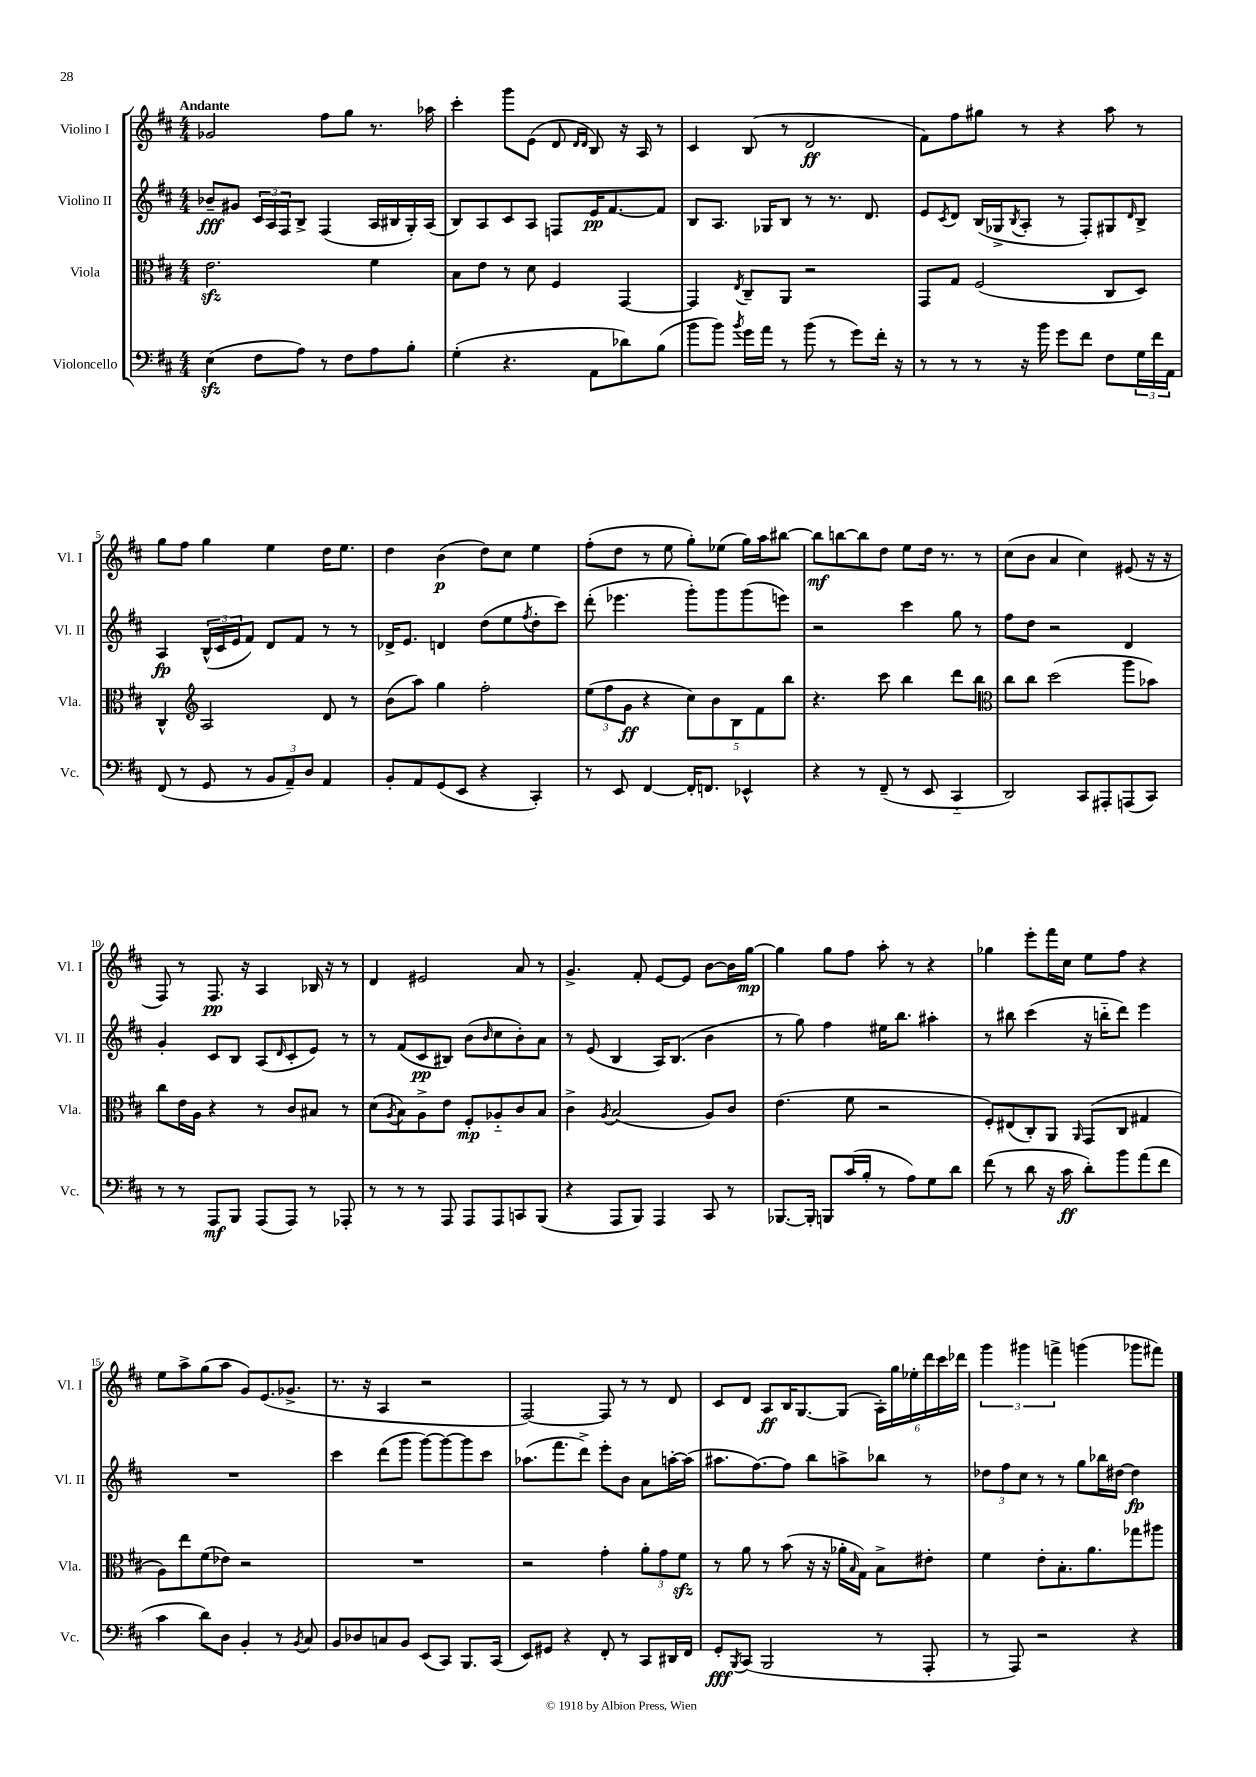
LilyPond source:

<<
\new StaffGroup <<
\new Staff = "s0" \with { instrumentName = "Violino I" shortInstrumentName = "Vl. I" } {
    \clef treble \key d \major \numericTimeSignature \time 4/4 \tempo "Andante"
    ges'2 fis''8 g''8 r8. aes''16 |
    cis'''4-. g'''8 e'8( d'8 \grace { d'16 d'16 } b8) r16 a16 r8 |
    cis'4 b8( r8 d'2\ff |
    fis'8) fis''8 gis''8 r8 r4 a''8 r8 |
    g''8 fis''8 g''4 e''4 d''16 e''8. |
    d''4 b'4\p( d''8) cis''8 e''4 |
    fis''8-.( d''8 r8 e''8 g''8-.) ees''8( g''16) a''16 bis''8~ |
    bis''8\mf b''8~ b''8 d''8 e''8 d''16 r8. r8 |
    cis''8( b'8 a'4 cis''4) eis'8( r16 r16 |
    fis8) r8 fis8.\pp r16 a4 bes16 r16 r8 |
    d'4 eis'2 a'8 r8 |
    g'4.-> fis'8-. e'8~ e'8 b'8~ b'16 g''16~\mp |
    g''4 g''8 fis''8 a''8-. r8 r4 |
    ges''4 e'''8-. fis'''16 cis''16 e''8 fis''8 r4 |
    e''8 a''8-> g''8( a''8 g'8) e'8.( ges'8.-> |
    r8. r16 a4 r2 |
    fis2~) fis8 r8 r8 d'8 |
    cis'8 d'8 a8\ff b16 g8.~ g8( \tuplet 6/4 { a16-.) g''16 ees''16-. d'''16 cis'''16 des'''16 } |
    \tuplet 3/2 { g'''4 gis'''4 f'''4-> } g'''4( ges'''8 fis'''8) \bar "|." |
}
\new Staff = "s1" \with { instrumentName = "Violino II" shortInstrumentName = "Vl. II" } {
    \clef treble \key d \major \numericTimeSignature \time 4/4
    bes'8--\fff gis'8 \tuplet 3/2 { cis'16 a16 fis16 } b8-> fis4( a16 bis16 g16-.) a16( |
    b8) a8 cis'8 a8 f8 e'16\pp fis'8.~ fis'8 |
    b8 a8. ges16 b8 r8 r8. d'8. |
    e'8 \acciaccatura { cis'8 } d'8 b16( ges16-> \acciaccatura { b8 } a8-. r8 fis8-.) gis8 \grace { d'16 } b8-> |
    a4\fp \tuplet 3/2 { b16-^( cis'16 e'16 } fis'8) d'8 fis'8 r8 r8 |
    des'16-> e'8. d'4 d''8( e''8 \acciaccatura { fis''8 } d''8-. cis'''8) |
    d'''8-.( ees'''4. g'''8-.) g'''8 g'''8( e'''8) |
    r2 cis'''4 g''8 r8 |
    fis''8 d''8 r2 d'4 |
    g'4-. cis'8 b8 a8( \grace { d'16 } cis'8-. e'8) r8 |
    r8 fis'8( cis'8\pp bis8) b'8( \grace { b'16 } cis''8 b'8-.) a'8 |
    r8 e'8( b4 a16) b8.( b'4 |
    r8 g''8) fis''4 eis''16 b''8. ais''4-. |
    r8 bis''8 cis'''4( r16 b''16-_ d'''8) e'''4 |
    R1 |
    cis'''4 d'''8( g'''8 g'''8~) g'''8~ g'''8 cis'''8 |
    aes''8.( fis'''8. d'''8->) e'''8-. b'8 a'8 a''16~-. a''16( |
    ais''8. fis''8.~) fis''8 b''8 a''8-> bes''8 r8 |
    \tuplet 3/2 { des''8 fis''8 cis''8 } r8 r8 g''8 bes''16 dis''16~ dis''4\fp \bar "|." |
}
\new Staff = "s2" \with { instrumentName = "Viola" shortInstrumentName = "Vla." } {
    \clef alto \key d \major \numericTimeSignature \time 4/4
    e'2.\sfz fis'4 |
    b8 e'8 r8 d'8 fis4 g,4~ |
    g,4 \acciaccatura { e8 } cis8-- a,8 r2 |
    g,8 g8 fis2( cis8 d8) |
    cis4-^ \clef treble a2 d'8 r8 |
    b'8( a''8) g''4 fis''2-. |
    \tuplet 3/2 { e''8( fis''8 g'8\ff } r4 \tuplet 5/4 { cis''8) b'8 b8 fis'8 b''8 } |
    r4. cis'''8 b''4 d'''8 b''8 |
    \clef alto cis''8 cis''8 d''2( a''8 bes'8) |
    cis''8 e'16 a16 r4 r8 cis'8 bis8 r8 |
    d'8( \acciaccatura { a8 } b8) a8-> e'8 fis8-.\mp aes8-_ cis'8 b8 |
    cis'4-> \acciaccatura { a8 } b2( a8) cis'8 |
    e'4.( fis'8 r2 |
    fis8-.) eis8( cis8-.) a,8 \grace { a,16 } g,8( cis8 gis4 |
    a8) e''8 fis'8( ees'8) r2 |
    R1 |
    r2 g'4-. \tuplet 3/2 { a'8-. g'8 fis'8\sfz } |
    r8 a'8 r8 b'8( r16 r16 aes'16-. \grace { b16 } g16) b8-> eis'8-. |
    fis'4 e'8-. b8.-. a'8. ges''8 ais''8 \bar "|." |
}
\new Staff = "s3" \with { instrumentName = "Violoncello" shortInstrumentName = "Vc." } {
    \clef bass \key d \major \numericTimeSignature \time 4/4
    e4\sfz( fis8 a8) r8 fis8 a8 b8-. |
    g4-.( r4. a,8 des'8) b8( |
    b'8 b'8) \acciaccatura { b'8 } g'16 a'16 r8 b'8( r8 g'8) fis'16-. r16 |
    r8 r8 r8 r16 b'16 g'8 fis'8 fis8 \tuplet 3/2 { g16 fis'16 a,16 } |
    fis,8( r8 g,8 r8 \tuplet 3/2 { b,8 a,8--) d8 } a,4 |
    b,8-. a,8 g,8( e,8 r4 cis,4-.) |
    r8 e,8 fis,4~ fis,16-. f,8. ees,4-^ |
    r4 r8 fis,8--( r8 e,8 cis,4-_ |
    d,2) cis,8 ais,,8-. a,,8( cis,8) |
    r8 r8 a,,8\mf b,,8 a,,8( a,,8) r8 aes,,8-. |
    r8 r8 r8 a,,8 a,,8 a,,8 c,8 b,,8( |
    r4 a,,8 b,,8) a,,4 cis,8 r8 |
    bes,,8.~ bes,,16-. b,,8 cis'16( b16-. r8 a8) g8 d'8 |
    fis'8( r8 d'8 r16 cis'16\ff d'8-.) b'8 a'8( fis'8 |
    cis'4 d'8) d8 b,4-. r8 \acciaccatura { b,8 } cis8 |
    b,8 des8 c8 b,8 e,8( cis,8) b,,8. cis,16( |
    e,8) gis,8 r4 fis,8-. r8 cis,8 dis,16 fis,16 |
    g,8-.\fff \acciaccatura { b,,8 } cis,8( b,,2 r8 a,,8-. |
    r8 a,,8) r2 r4 \bar "|." |
}
>>
>>
